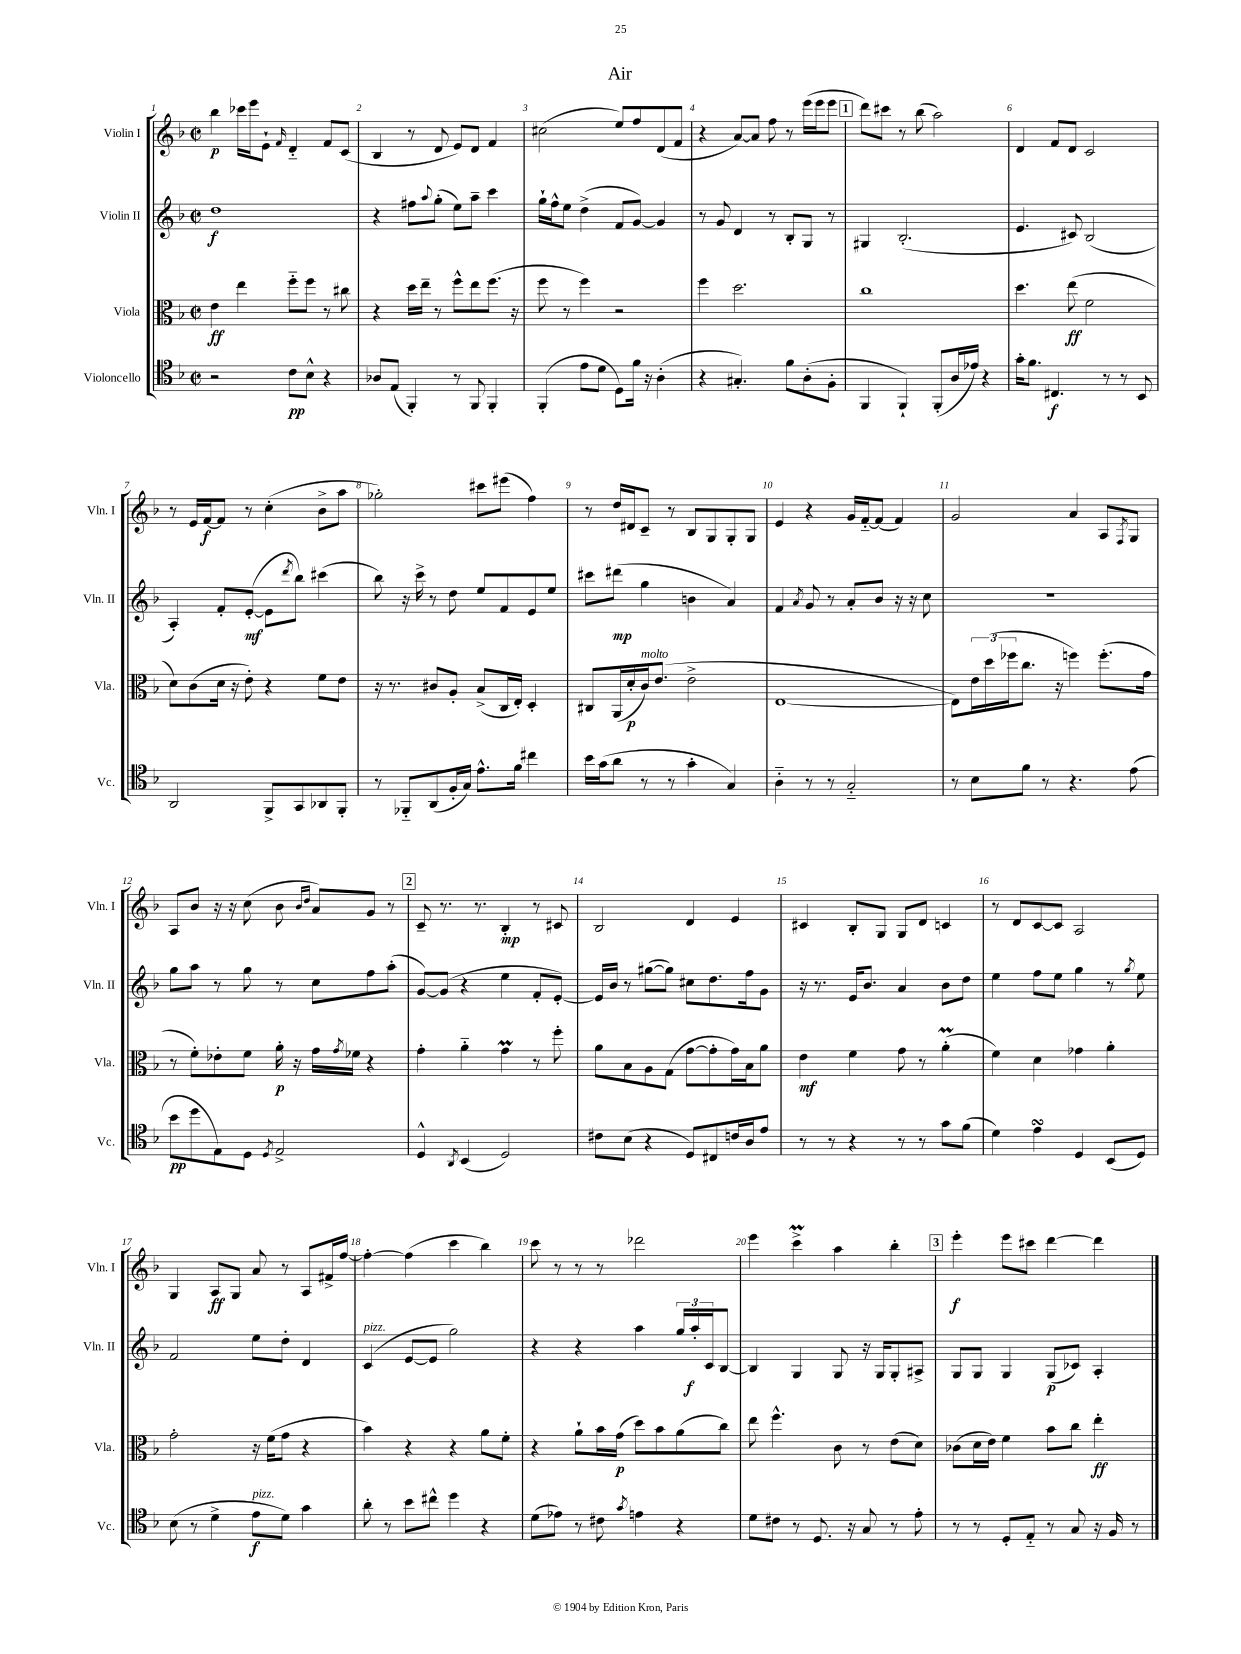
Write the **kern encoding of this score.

**kern	**kern	**kern	**kern
*staff4	*staff3	*staff2	*staff1
*clefC4	*clefC3	*clefG2	*clefG2
*k[b-]	*k[b-]	*k[b-]	*k[b-]
*M2/2	*M2/2	*M2/2	*M2/2
*met(c|)	*met(c|)	*met(c|)	*met(c|)
2r	4e\	1dd	4bb-\
.	4ee\	.	16ccc-\LL
.	.	.	16eee\J
.	.	.	8e`\J
.	.	.	16qqf/
8c\L	8ff'~\L	.	4d'~/
8B-^^\J	8ff\J	.	.
4r	8r	.	8f/L
.	8cc#\	.	(8c/J
=	=	=	=
8A-/L	4r	4r	4B-/
(8E/J	.	.	.
4FF'/)	16dd\LL	8ff#\L	8r
.	16ee~\JJ	.	.
.	.	8qqaa/	.
.	8r	(8gg'\J	8d/
8r	8ff^^\L	8ee\L)	8e/L)
8FF/	8ee\	8aa~\J	8d/J
4FF'/	(8.ff\J	4ccc\	4f/
.	16r	.	.
=	=	=	=
(4FF'/	8ff\	16gg`\LL	(2cc#\
.	.	16ff^^\J	.
.	8r	8ee\J	.
8e\L	4ff\)	(4dd^\	.
8d\J	.	.	.
8D\L)	2r	8f/L	8ee/L)
16f\Jk	.	[8g/J)	8ff/
16r	.	.	.
(4A'\	.	4g/]	(8d/
.	.	.	8f/J
=	=	=	=
4r	4ff\	8r	4r
.	.	8g/	.
4.G#'/)	2.dd\	4d/	[8a/L)
.	.	.	8a/]J
.	.	8r	8ff\
8f\L	.	8B-'/L	8r
(8A'\	.	8G/J	(16eee\LL
.	.	.	16eee\J
8F'\J	.	8r	8eee\J
=	=	=	=
4FF/	1cc	4G#/	8ddd\L)
.	.	.	8ccc#\J
4FF`/)	.	(2.B-'/	8r
.	.	.	(8bb-\
(8FF'/L	.	.	2aa\)
16A/L	.	.	.
16e-/JJ)	.	.	.
4r	.	.	.
=	=	=	=
16g'\LK	4.dd\	4.e/	4d/
8.f\J	.	.	.
4.C#/	.	.	8f/L
.	(8ee\	8c#/)	8d/J
.	2f\	(2B-/	2c/
8r	.	.	.
8r	.	.	.
8BB-/	.	.	.
=	=	=	=
2AA/	8d\L)	4A'/)	8r
.	(8c\	.	16e/LL
.	.	.	[16f/J
.	16d\Jk	8f'/L	8f/]J
.	16r	.	.
.	8e'\)	([8e'/J	8r
8FF^/L	4r	8e\]L	(4cc'\
.	.	8qddd/	.
8GG/	.	8bb-\J)	.
8AA-/	8f\L	(4ccc#\	8b-^\L
8FF'/J	8e\J	.	8aa\J
=	=	=	=
8r	16r	8bb-\)	2gg-'\)
.	8.r	.	.
8FF-'~/L	.	16r	.
.	.	16ccc^\	.
(8AA/	8c#/L	8r	.
16F'/L	8A'/J	8dd\	.
16G/JJ)	.	.	.
8.e^^\L	(8B-^/L	8ee/L	8ccc#\L
.	16C/L	8f/	(8eee#\J
16f\Jk	16E'/JJ)	.	.
4cc#\	4D'/	8e/	4ff\)
.	.	8ee/J	.
=	=	=	=
16b-\LL	8C#/L	8ccc#\L	8r
(16g\J	.	.	.
8a\J	(16AA/L	(8ddd#\J	16dd/LL
.	16d'/	.	16d#/J
8r	16c/J)	4gg\	8c~/J
.	(8.e/J	.	.
8r	.	.	8r
4g'\	2e^\	4b\	8B-/L
.	.	.	8G/
4G/)	.	4a/)	8G'/
.	.	.	8G/J
=	=	=	=
4A'~\	[1E	4f/	4e/
.	.	8qa/	.
8r	.	8g/	4r
8r	.	8r	.
2G'~/	.	8a'/L	16g/LL
.	.	.	[16f'~/J
.	.	8b-/J	(8f/]J
.	.	16r	4f/)
.	.	16r	.
.	.	8cc\	.
=	=	=	=
8r	8E\]L)	1r	2g/
8B-\L	24e\L	.	.
.	(24dd\	.	.
.	24ff-\J	.	.
8f\J	8.cc\J	.	.
8r	.	.	.
.	16r	.	.
4.r	4ff\)	.	4a/
.	(8.ff'\L	.	8A/L
.	.	.	8qF/
(8e\	.	.	8G/J
.	16g\Jk	.	.
=	=	=	=
8b-\L	8r	8gg\L	8A/L
8dd\	8f'\L)	8aa\J	8b-/J
8E\)	8e-'\	8r	16r
.	.	.	16r
8D\J	8f\J	8gg\	(8cc\
8qD/	.	.	.
2E^/	16a'\	8r	8b-\
.	16r	.	.
.	.	.	16qqb-/LL
.	.	.	16qqdd/JJ
.	16g\LL	8cc\L	8a/L)
.	8qg/	.	.
.	16f-\JJ	.	.
.	4r	8ff\	8g/J
.	.	(8aa'\J	8r
=	=	=	=
4D^^/	4g'\	[8g/L)	8c~/
.	.	(8g/]J	8.r
8qAA/	.	.	.
(4BB-/	4a'~\	4r	.
.	.	.	8.r
2D/)	4g\	4ee\	4B-'/
.	8r	8f'/L	8r
.	8ff'\	[8e'/J)	8c#/
=	=	=	=
8c#\L	8a\L	16e/]LL	2B-/
.	.	16b-/JJ	.
(8B-\J	8B-\	8r	.
4r	8A\	([8gg#\L	.
.	(8G\J	8gg#\]J)	.
8D/L)	[8g\L	8cc#\L	4d/
8C#/	8g'\]	8.dd\	.
16c/L	16g\L)	.	4e/
16A/J	16B-\J	16ff\k	.
8e/J	8a\J	8g\J	.
=	=	=	=
8r	4e\	16r	4c#/
.	.	8.r	.
8r	.	.	.
4r	4f\	16e/LK	8B-'/L
.	.	8.b-/J	.
.	.	.	8G/J
8r	8g\	4a/	8G/L
8r	8r	.	8d/J
8g\L	(4a'\	8b-\L	4c/
(8f\J	.	8dd\J	.
=	=	=	=
4d\)	4f\)	4ee\	8r
.	.	.	8d/L
4e\	4d\	8ff\L	[8c/
.	.	8ee\J	8c/]J
4D/	4g-\	4gg\	2A/
(8BB-/L	4a'\	8r	.
.	.	8qgg/	.
8D/J)	.	8ee\	.
=	=	=	=
(8B-\	2g'\	2f/	4G/
8r	.	.	.
4d^\	.	.	8A/L
.	.	.	8G/J
8e\L	16r	8ee\L	8a/
.	(16f\LK	.	.
8d\J)	8g\J	8dd'\J	8r
4g\	4r	4d/	8A/L
.	.	.	16f#^/L
.	.	.	[16ff/JJ
=	=	=	=
8a'\	4b-\)	(4c/	4ff'\_
8r	.	.	.
8b-\L	4r	[8e/L	(4ff\]
8cc#^^\J	.	8e/]J	.
4dd\	4r	2gg\)	4ccc\
4r	8a\L	.	4bb-\)
.	8f'\J	.	.
=	=	=	=
(8d\L	4r	4r	8ccc\
8e-\J)	.	.	8r
8r	8a`\L	4r	8r
8c#\	16b-\L	.	8r
.	(16g\JJ	.	.
8qg/	.	.	.
4e\	8dd\L)	4aa\	2ddd-\
.	8b-\	.	.
4r	(8a\	24gg/LL	.
.	.	24aa'/	.
.	.	24c/J	.
.	8cc\J)	[8B-/J	.
=	=	=	=
8d\L	8ee\	4B-/]	4eee\
8c#\J	4.ff^^\	.	.
8r	.	4G/	4ccc^\
8.D/	.	.	.
.	8c\	8G/	4aa\
16r	.	.	.
8G/	8r	16r	.
.	.	16G/LK	.
8r	(8e\L	8G'/	4bb-'\
8e'\	8d\J)	8A#^/J	.
=	=	=	=
8r	(8c-\L	8G/L	4eee'\
8r	16d\L	8G/J	.
.	16e\JJ)	.	.
8D'/L	4f\	4G/	8eee\L
8E'~/J	.	.	8ccc#\J
8r	8b-\L	(8G/L	[4ddd\
8G/	8cc\J	8c-/J)	.
16r	4ee'\	4A'/	4ddd\]
16F/	.	.	.
8r	.	.	.
==	==	==	==
*-	*-	*-	*-
